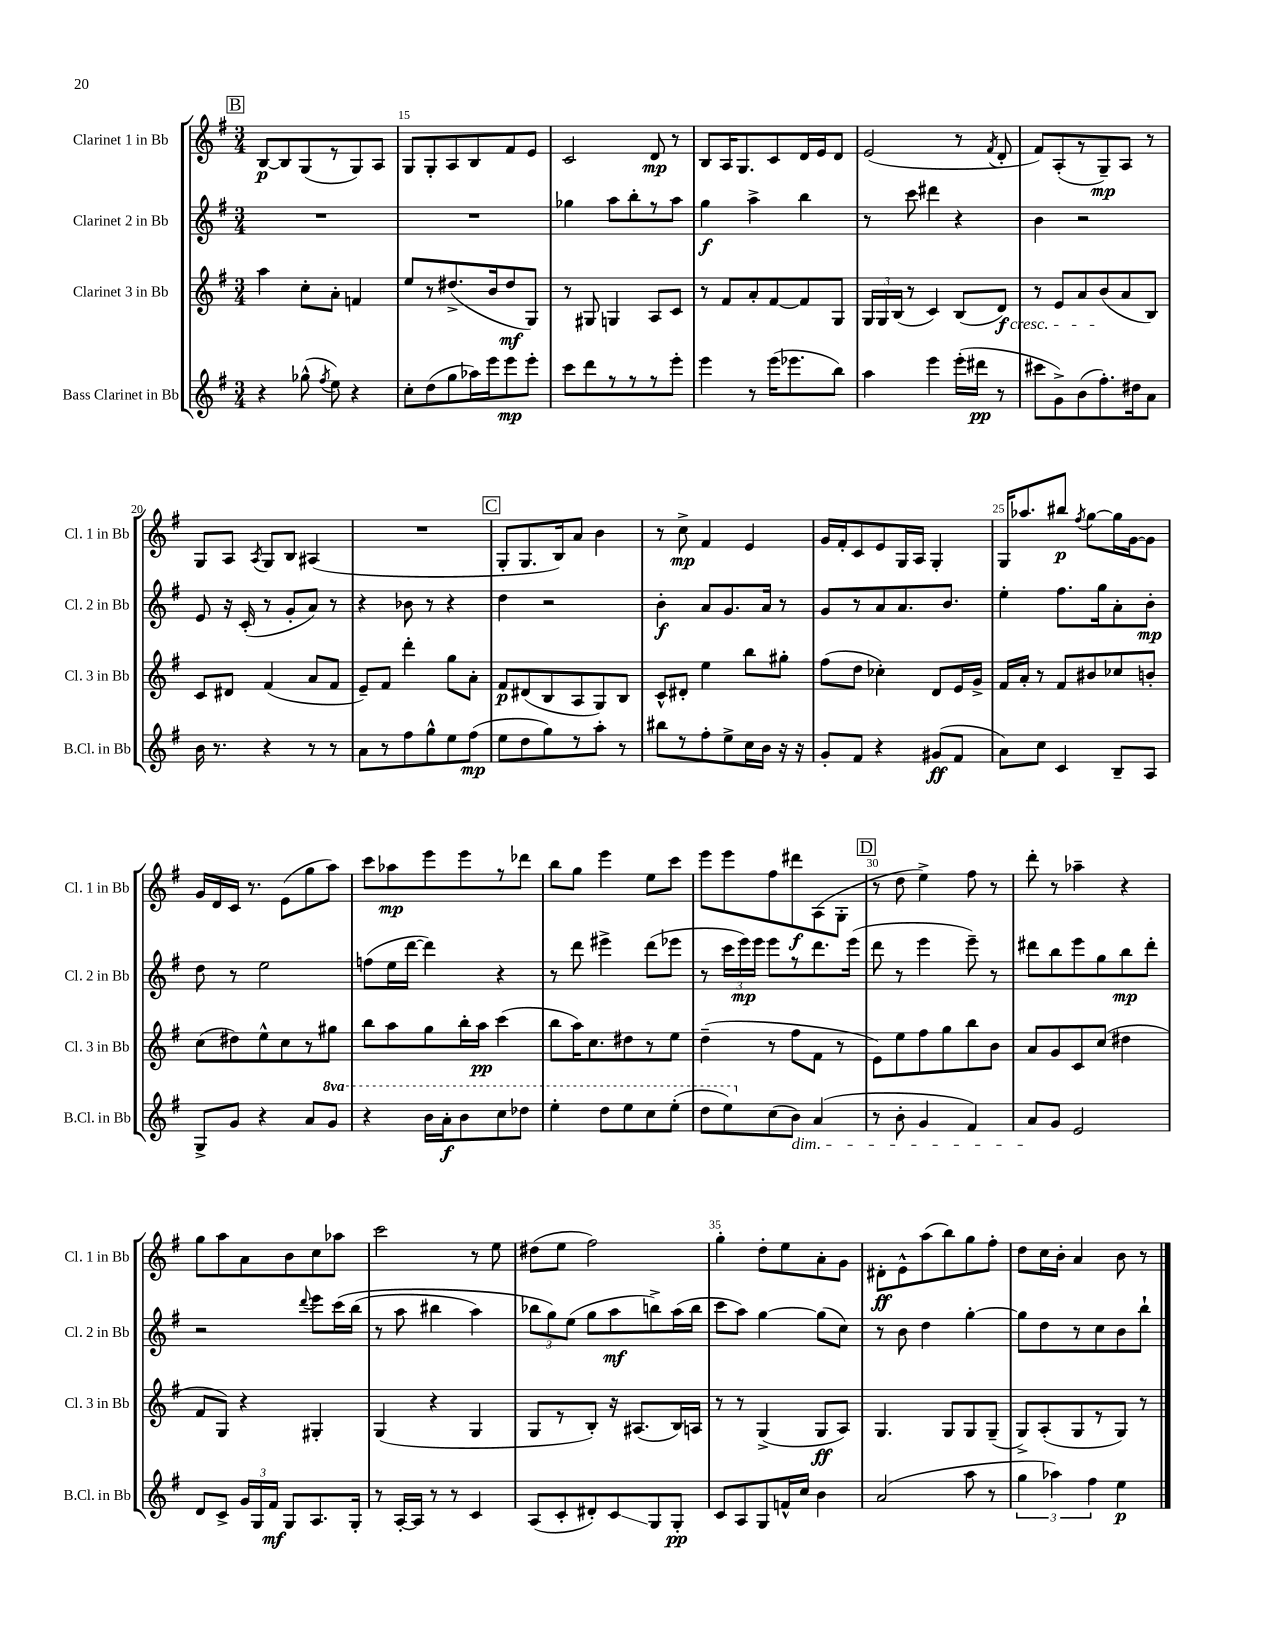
<<
\new StaffGroup <<
\new Staff = "s0" \with { instrumentName = "Clarinet 1 in Bb" shortInstrumentName = "Cl. 1 in Bb" } {
    \clef treble \key g \major \numericTimeSignature \time 3/4
    \autoBeamOff \mark \markup { \box "B" } b8[~\p b8 g8( r8 g8) a8] |
    g8[ g8-. a8 b8 fis'8 e'8] |
    c'2 d'8\mp r8 |
    b8[ a16 g8. c'8 d'16 e'16 d'8] |
    e'2( r8 \acciaccatura { fis'8 } d'8-. |
    fis'8[) a8-.( r8 g8--\mp) a8] r8 |
    g8[ a8] \acciaccatura { a8 } g8[ b8] ais4( |
    R2. |
    \mark \markup { \box "C" } g8[-. g8. b16) a'8] b'4 |
    r8 c''8->\mp fis'4 e'4 |
    g'16[ fis'16-. c'8 e'8 g16 a16] g4-. |
    g16[ aes''8. bis''8]\p \acciaccatura { fis''8 } g''8[~ g''16 g'16~ g'8] |
    g'16[ d'16 c'16] r8. e'8[( g''8 a''8]) |
    c'''8[ aes''8\mp e'''8 e'''8 r8 des'''8] |
    b''8[ g''8] e'''4 e''8[ c'''8] |
    e'''8[ e'''8 fis''8 dis'''8\f a8( g8]-. |
    \mark \markup { \box "D" } r8 d''8 e''4->) fis''8 r8 |
    d'''8-. r8 aes''4-- r4 |
    g''8[ a''8 a'8 b'8 c''8 aes''8] |
    c'''2 r8 e''8 |
    dis''8[( e''8] fis''2) |
    g''4-. d''8[-. e''8 a'8-. g'8] |
    dis'8[-.\ff e'8-^ a''8( b''8) g''8 fis''8]-. |
    d''8[ c''16 b'16]-. a'4 b'8 r8 \bar "|." |
}
\new Staff = "s1" \with { instrumentName = "Clarinet 2 in Bb" shortInstrumentName = "Cl. 2 in Bb" } {
    \clef treble \key g \major \numericTimeSignature \time 3/4
    \autoBeamOff \mark \markup { \box "B" } R2. |
    R2. |
    ges''4 a''8[ b''8-. r8 a''8] |
    g''4\f a''4-> b''4 |
    r8 c'''8 dis'''4 r4 |
    b'4 r2 |
    e'8 r16 c'16-.( r8 g'8[-. a'8]) r8 |
    r4 bes'8 r8 r4 |
    \mark \markup { \box "C" } d''4 r2 |
    b'4-.\f a'8[ g'8. a'16] r8 |
    g'8[ r8 a'8 a'8. b'8.] |
    e''4-. fis''8.[ g''16 a'8-. b'8]-.\mp |
    d''8 r8 e''2 |
    f''8[( e''16 d'''16]~ d'''4) r4 |
    r8 d'''8 eis'''4-> d'''8[( ees'''8] |
    r8 \tuplet 3/2 { c'''16[ e'''16\mp) e'''16] } e'''8[ r8 d'''8. e'''16]( |
    \mark \markup { \box "D" } d'''8 r8 e'''4 e'''8--) r8 |
    dis'''8[ b''8 e'''8 g''8 b''8\mp dis'''8]-. |
    r2 \appoggiatura { d'''8 } e'''8[ c'''16\( b''16]( |
    r8 a''8 bis''4 a''4) |
    \tuplet 3/2 { bes''8[ g''8\) e''8]( } g''8[ a''8\mf b''8->) a''16( b''16] |
    c'''8[ a''8]) g''4~ g''8[( c''8]) |
    r8 b'8 d''4 g''4~-. |
    g''8[ d''8 r8 c''8 b'8 b''8]-! \bar "|." |
}
\new Staff = "s2" \with { instrumentName = "Clarinet 3 in Bb" shortInstrumentName = "Cl. 3 in Bb" } {
    \clef treble \key g \major \numericTimeSignature \time 3/4
    \autoBeamOff \mark \markup { \box "B" } a''4 c''8[-. a'8]-. f'4 |
    e''8[ r8 dis''8.->( b'16 dis''8\mf g8]) |
    r8 gis8 g4 a8[ c'8] |
    r8 fis'8[ a'8-. fis'8~ fis'8 g8] |
    \tuplet 3/2 { g16[ g16 b16]( } r8 c'4) b8[( d'8]\f\cresc) |
    r8 e'8[ a'8 b'8\!( a'8 b8]) |
    c'8[ dis'8] fis'4( a'8[ fis'8] |
    e'8[--) fis'8] d'''4-. g''8[ a'8]-. |
    \mark \markup { \box "C" } fis'8[\p dis'8( b8 a8 g8) b8] |
    c'8[-^ dis'8]-. e''4 b''8[ gis''8]-. |
    fis''8[( d''8] ces''4-.) d'8[ e'16 g'16]-> |
    fis'16[ a'16]-. r8 fis'8[ bis'8 ces''8 b'8]-. |
    c''8[( dis''8) e''8-^ c''8 r8 gis''8] |
    b''8[ a''8 g''8 b''16-. a''16]\pp c'''4( |
    b''8[ a''16) c''8. dis''8 r8 e''8] |
    d''4--( r8 fis''8[ fis'8] r8 |
    \mark \markup { \box "D" } e'8[) e''8 fis''8 g''8 b''8 b'8] |
    a'8[ g'8 c'8 c''8]( dis''4 |
    fis'8[ g8]) r4 gis4-. |
    g4( r4 g4 |
    g8[ r8 b8]-.) r16 ais8.[( b16) a16] |
    r8 r8 g4->( g8[\ff a8]) |
    g4. g8[ g8 g8]--( |
    g8[->) a8-.( g8 r8 g8]) r8 \bar "|." |
}
\new Staff = "s3" \with { instrumentName = "Bass Clarinet in Bb" shortInstrumentName = "B.Cl. in Bb" } {
    \clef treble \key g \major \numericTimeSignature \time 3/4 \set Staff.ottavationMarkups = #ottavation-simple-ordinals
    \autoBeamOff \mark \markup { \box "B" } r4 ges''8-^( \acciaccatura { fis''8 } e''8) r4 |
    c''8[-. d''8( g''8 aes''16) e'''16 e'''8\mp e'''8]-. |
    c'''8[ d'''8 r8 r8 r8 e'''8]-. |
    e'''4 r8 e'''16[( ees'''8. b''8]) |
    a''4 e'''4 e'''16[-.( dis'''16]\pp r8 |
    cis'''8[ g'8->) b'8( fis''8.-.) dis''16 a'8] |
    b'16 r8. r4 r8 r8 |
    a'8[ r8 fis''8 g''8-^ e''8 fis''8]\mp( |
    \mark \markup { \box "C" } e''8[ d''8 g''8) r8 a''8]-. r8 |
    bis''8[ r8 fis''8-. e''8-> c''16 b'16] r16 r16 |
    g'8[-. fis'8] r4 gis'8[\ff( fis'8] |
    a'8[) c''8] c'4 b8[-- a8] |
    g8[-> g'8] r4 a'8[ \ottava #1 g''8] |
    r4 b''16[ a''16-.\f b''8 c'''8 des'''8] |
    e'''4-. d'''8[ e'''8 c'''8 e'''8]-.( |
    d'''8[ e'''8) \ottava #0 c''8( b'8]\dim) a'4( |
    \mark \markup { \box "D" } r8 b'8-. g'4 fis'4) |
    a'8[\! g'8] e'2 |
    d'8[ c'8]-> \tuplet 3/2 { g'16[ g16 fis'16]\mf } g8[ a8. g16]-. |
    r8 a16[~-. a16] r8 r8 c'4 |
    a8[( c'8-. dis'8-.) c'8\glissando g8 g8]-.\pp |
    c'8[ a8 g8 f'16-^ c''16] b'4 |
    a'2( a''8 r8 |
    \tuplet 3/2 { g''4 aes''4) fis''4 } e''4\p \bar "|." |
}
>>
>>
\layout { \context { \Score currentBarNumber = #14 \override BarNumber.break-visibility = ##(#f #t #t) barNumberVisibility = #(every-nth-bar-number-visible 5) } }
